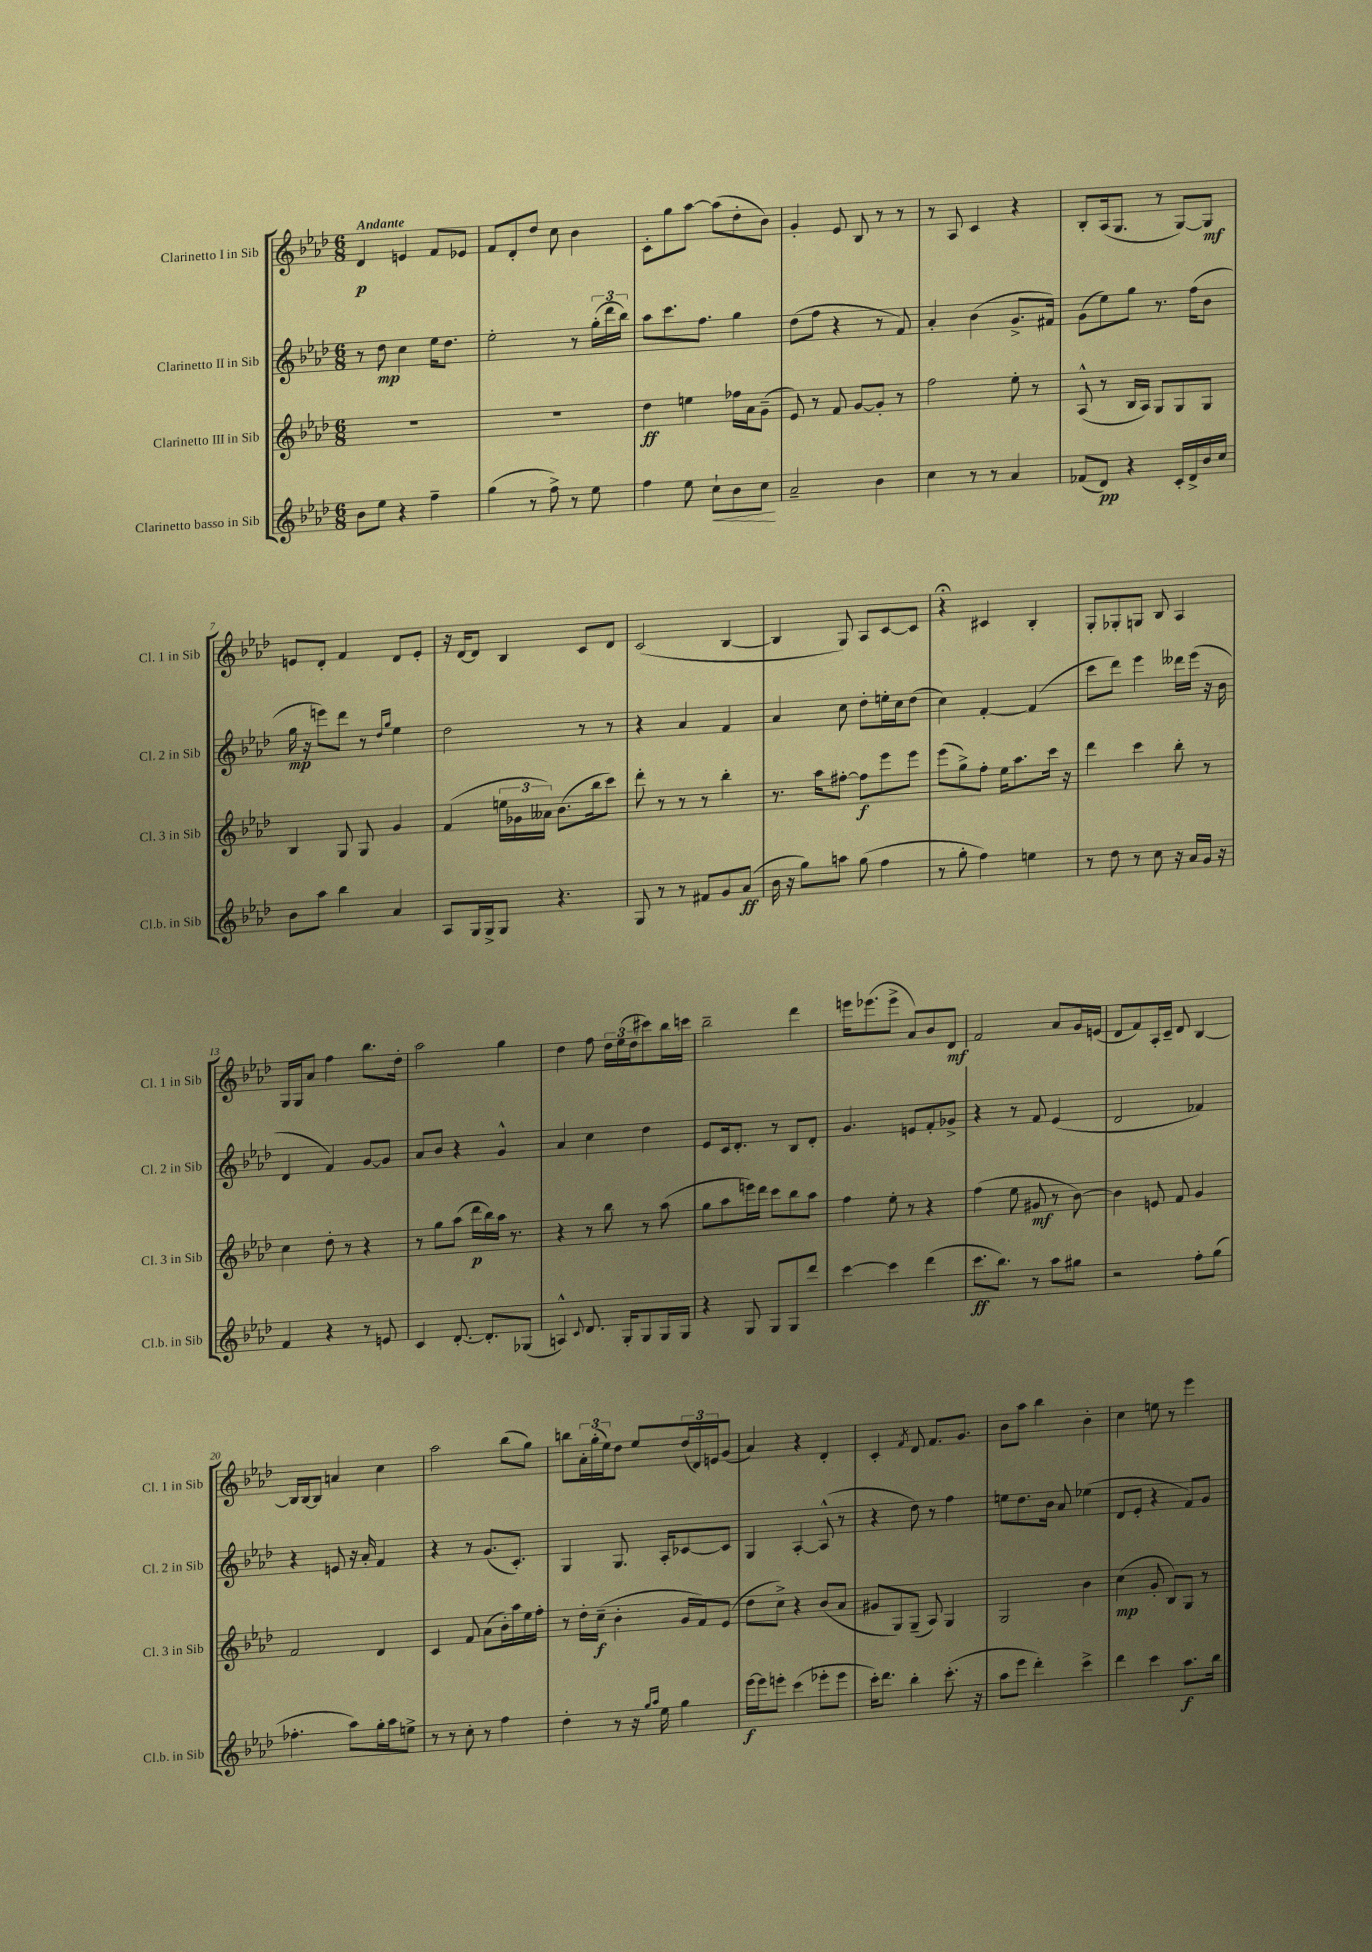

**kern	**kern	**kern	**kern
*staff4	*staff3	*staff2	*staff1
*clefG2	*clefG2	*clefG2	*clefG2
*k[b-e-a-d-]	*k[b-e-a-d-]	*k[b-e-a-d-]	*k[b-e-a-d-]
*M6/8	*M6/8	*M6/8	*M6/8
8b-	2.r	8r	4d-
8ee-	.	8dd-	.
4r	.	4cc	4e
4ff~	.	16ee-	8f
.	.	8.dd-	.
.	.	.	8e-
=	=	=	=
(4gg	2.r	2ee-'	8f
.	.	.	8d-'
8r	.	.	8dd-
8ff^)	.	.	8cc
8r	.	8r	4b-
8ee-	.	(24gg'	.
.	.	24ddd-	.
.	.	24bb-)	.
=	=	=	=
4ff	4dd-	8aa-	8c'
.	.	8.ccc	8gg
8ee-	4ee	.	[8aa-
.	.	8.ff	.
8cc`	.	.	(8aa-]
8b-	16ff-	4gg	8dd-'
.	16a-	.	.
8cc	(8g~	.	8b-)
=	=	=	=
2a-~	8e-)	(8dd-	4g'
.	8r	8ff	.
.	8f	4r	8e-
.	[8g	.	8B-
4b-	8g']	8r	8r
.	8r	8f)	8r
=	=	=	=
4cc	2ff	4a-'	8r
.	.	.	8A-
8r	.	(4b-	4c
8r	.	.	.
4a-	8ee-'	8.g^	4r
.	8r	.	.
.	.	16f#)	.
=	=	=	=
(8f-	(8A-^^	(8g	8B-'
8d-)	8r	8ee-)	(16A-
.	.	.	8.G
4r	16B-	8gg	.
.	16A-)	.	.
.	8G	8.r	8r
16c'	8G	.	[8G)
16d-^	.	(16ff	.
16b-	8G	8b-	8G]
16cc	.	.	.
=	=	=	=
8b-	4B-	16gg	8e
.	.	16r	.
8aa-	.	8eee)	8d-'
4bb-	8G	8ddd-	4f
.	8G	8r	.
.	.	16qqdd-	.
.	.	16qqgg	.
4a-	4g	4ee-	8d-
.	.	.	8e'
=	=	=	=
8A-	(4f	2dd-	16r
.	.	.	[16d-
16G	.	.	8d-]
16G^	.	.	.
8G	24ee	.	4B-
.	24g-	.	.
.	24a--)	.	.
4.r	(8.b-	.	.
.	.	8r	8c
.	16bb-	.	.
.	8ccc)	8r	8d-
=	=	=	=
8G	8ddd-'	4r	(2c
8r	8r	.	.
8r	8r	4a-	.
8f#	8r	.	.
8g	4bb-'	4f	[4B-
(8a-	.	.	.
=	=	=	=
16b-	8.r	4a-	4B-]
16r	.	.	.
8gg)	.	.	.
.	16aa-	.	.
8aa	[8ff#'	8cc	8G)
(8gg	8ff#]	8dd-'	8A-
4ff	8eee-	16ee'	[8c
.	.	16cc	.
.	8eee-	(8dd-	8c]
=	=	=	=
8r	(8eee-	4cc)	4r;
8gg'	8gg^)	.	.
4ff)	8ff'	[4f'	4c#
.	16ee-	.	.
.	8.aa-	.	.
4ee	.	(4f]	4B-'
.	16ccc	.	.
.	16r	.	.
=	=	=	=
8r	4ddd-	8ccc	8G'
8dd-	.	8ddd-)	8G-'
8r	4ccc	4eee-	8G
8cc	.	.	8B-
16r	8bb-'	16ddd--	4A-
16a-	.	(16eee-	.
16g	8r	16r	.
16r	.	16b-	.
=	=	=	=
4f	4cc	4d-	16G
.	.	.	16G
.	.	.	8a-
4r	8dd-'	4f)	4ff
.	8r	.	.
8r	4r	[8g	8.bb-
8e	.	8g]	.
.	.	.	16dd-'
=	=	=	=
4c	8r	8a-	2aa-
.	8gg	8b-	.
[8.d-'	(8aa-	4r	.
.	16ddd-	.	.
8.d-']	16bb-)	.	.
.	16aa-	4g^^	4gg
.	8.r	.	.
(8G-	.	.	.
=	=	=	=
4A^^)	4r	4a-	4dd-
8qqc	.	.	.
8.d-	8r	4cc	8ff
.	8bb-	.	24dd-
.	.	.	(24ee-
16G'	.	.	.
.	.	.	24dd-
8G	8r	4dd-	8ccc#)
16G	(8aa-	.	16bb-
16G	.	.	16ccc
=	=	=	=
4r	8gg	8e-	2bb-~
.	8aa-	16c	.
.	.	8.d-'	.
8G	16eee)	.	.
.	16ddd-	.	.
8G	8ccc	8r	.
8G	8bb-	8B-	4ddd-
8ddd-	8aa-	8d-'	.
=	=	=	=
[4ccc	4ff	4.g	16eee
.	.	.	(8.eee-
4ccc]	8ee-'	.	8eee-^
.	8r	8e	8a-)
(4ddd-	4r	8f'	8b-
.	.	8g-^	8d-
=	=	=	=
8.ccc	(4ff	4r	2f
8.bb-)	.	.	.
.	8ee-	8r	.
8r	8g#	8f	.
8aa-	8r	(4e-	8a-
8gg#	[8b-)	.	16g
.	.	.	(16e
=	=	=	=
2r	4b-]	2d-	8d-
.	.	.	8f)
.	8e	.	16A-'
.	.	.	16c~
.	8f	.	8d-
8ff'	4g	4f-)	[4B-
(8gg	.	.	.
=	=	=	=
4.ff-'	2f	4r	16B-]
.	.	.	[16B-
.	.	.	8B-]
.	.	8e	4a
8aa-)	.	16r	.
.	.	16a-'	.
16gg'	4d-	4f	4cc
16aa-	.	.	.
8ee^	.	.	.
=	=	=	=
8r	4c	4r	2aa-
8r	.	.	.
8cc'	8f	8r	.
8r	(8a-	(8.g	.
4ff	16b-')	.	(8bb-
.	16aa-	8.c')	.
.	16ee-	.	8gg)
.	16ff'	.	.
=	=	=	=
4dd-'	8r	4G	8bb
.	16dd-'	.	24a-'
.	.	.	(24gg'
.	(16cc~	.	.
.	.	.	24ee-)
8r	4b-'	8.G	8dd-
16r	.	.	8ee-
16qqgg	.	.	.
16qqaa-	.	.	.
16ee-	.	16A-'	.
4gg	16g	[8c-	(24dd-
.	.	.	24d-)
.	16f)	.	.
.	.	.	24e
.	(8e-	8c-]	(8g
=	=	=	=
[16eee-	8dd-	4G	4a-)
16eee-]	.	.	.
8eee'	8cc^)	.	.
(4ccc	4r	[4A-'	4r
8eee-'	(8b-	(8A-^^]	4d-'
8eee-	8a-	8r	.
=	=	=	=
16ccc')	8g#	4r	4c'
8.ddd-	.	.	.
.	8G)	.	.
.	.	.	8qf
4bb-'	(8G~	8dd-)	8d-
.	8A-)	8r	8.f
(8.ccc'	4G	4ff	.
.	.	.	8.g
16r	.	.	.
=	=	=	=
8aa-	2G	8ee	8b-
8eee-	.	8.dd-	8aa-
4ddd-')	.	.	4bb-
.	.	16b-	.
.	.	8a-	.
4ccc^	4b-	(4ee-	4b-'
=	=	=	=
4ddd-	(4cc	8d-	4cc
.	.	8e-'	.
4ccc	8g'	4r	8ee
.	8B-)	.	8r
8.aa-	8G	8f)	4eee-
.	8r	8g	.
16bb-	.	.	.
==	==	==	==
*-	*-	*-	*-
